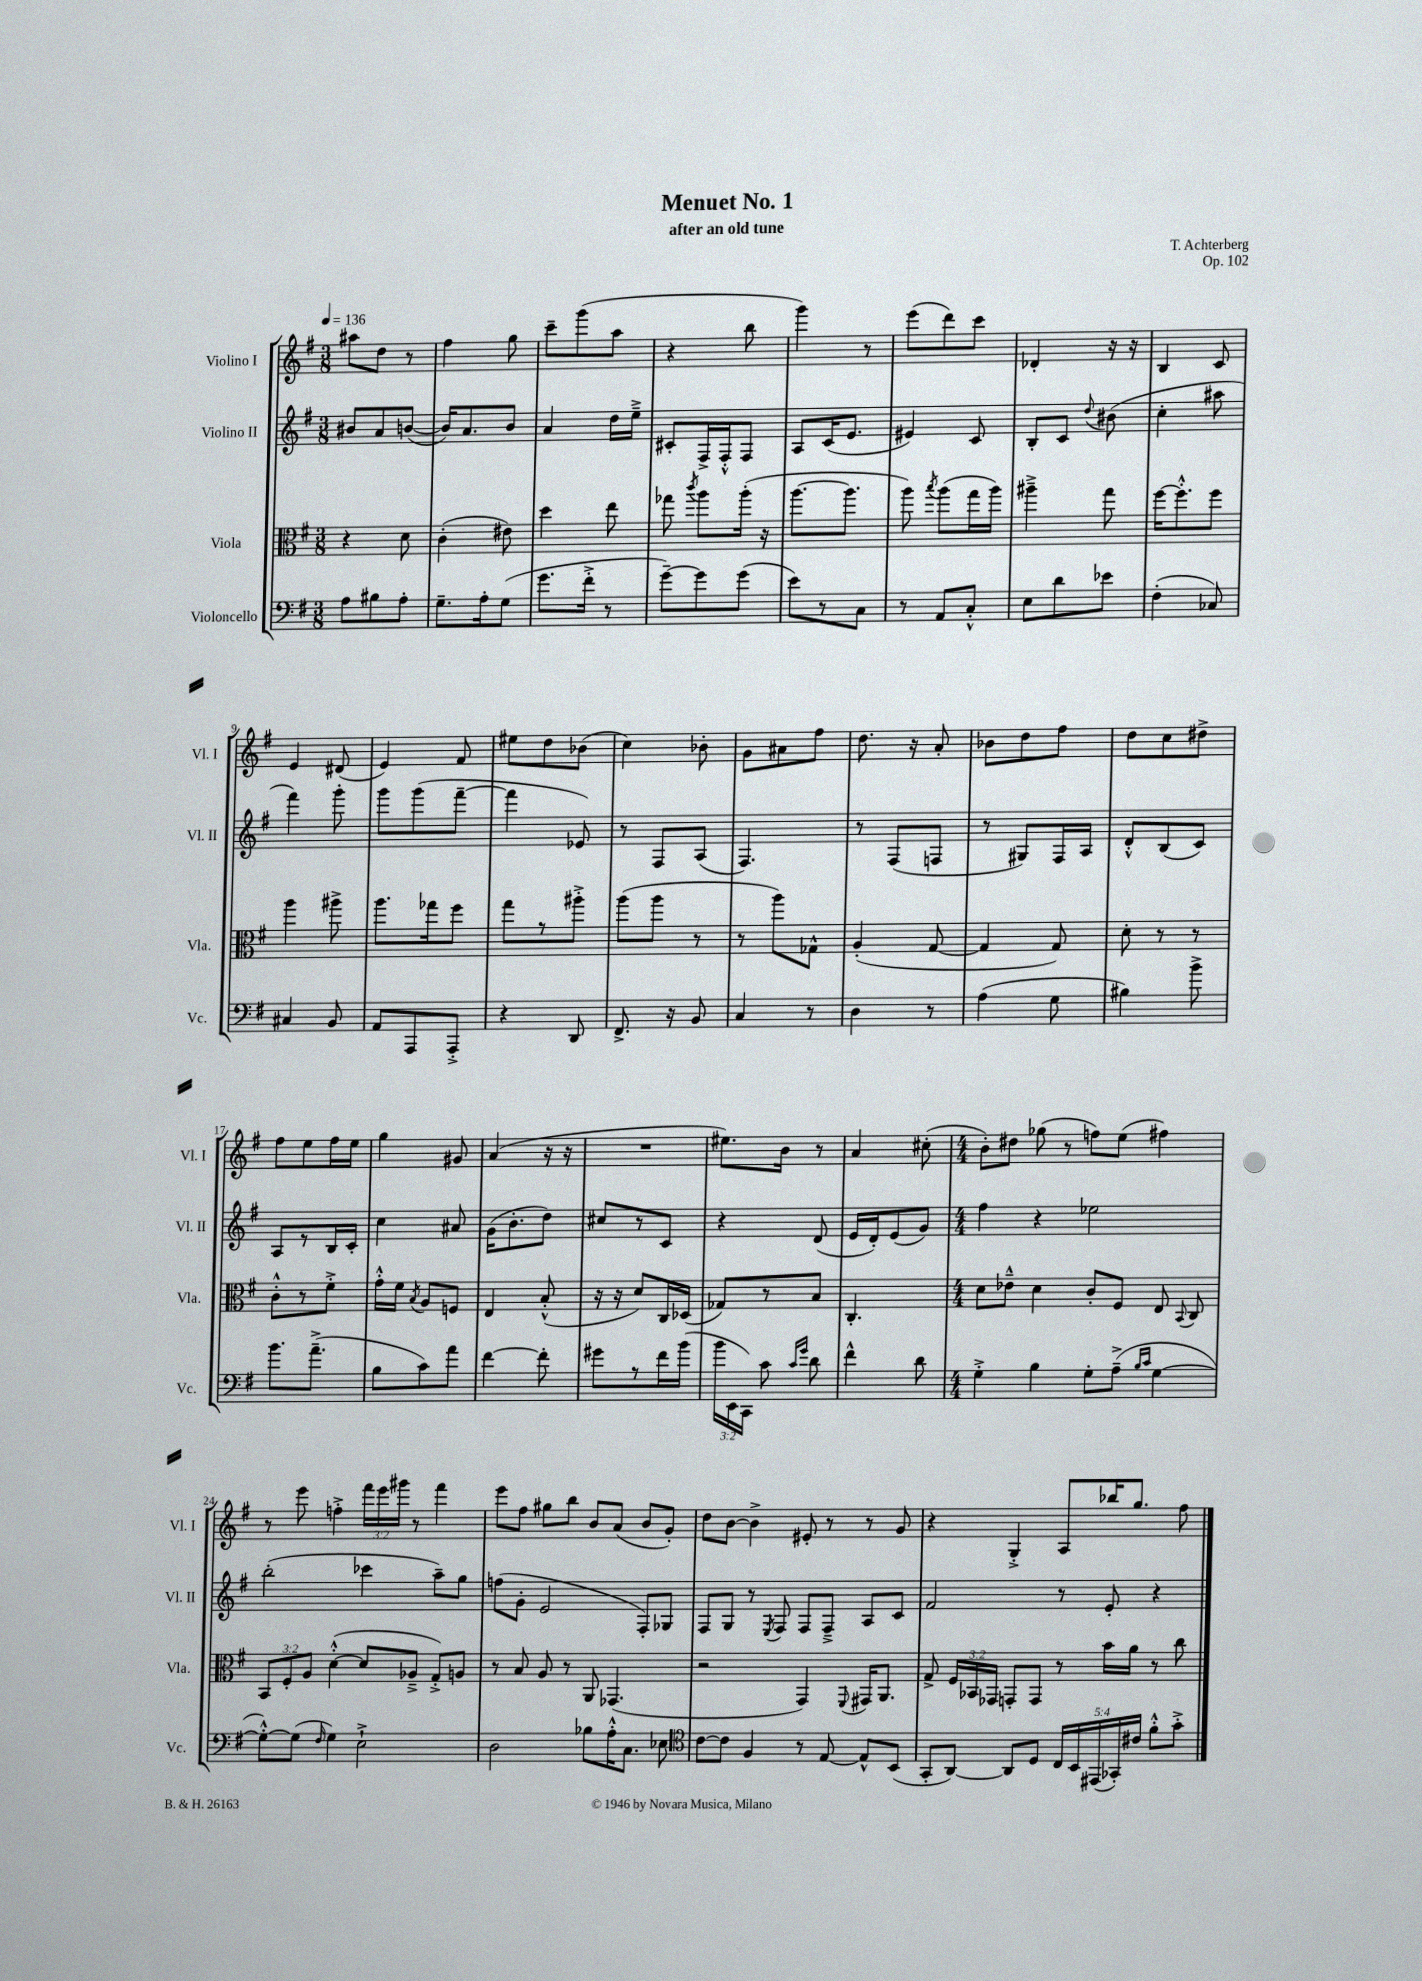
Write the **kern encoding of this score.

**kern	**kern	**kern	**kern
*staff4	*staff3	*staff2	*staff1
*clefF4	*clefC3	*clefG2	*clefG2
*k[f#]	*k[f#]	*k[f#]	*k[f#]
*M3/8	*M3/8	*M3/8	*M3/8
*MM136	*MM136	*MM136	*MM136
8A	4r	8b#	8aa#
8B#	.	8a	8dd
8A'	8d	([8b	8r
=	=	=	=
8.G~	(4c'	16b])	4ff#
.	.	8.a	.
16A'	.	.	.
(8G	8e#)	8b	8gg
=	=	=	=
8.g	4dd	4a	8ccc~
.	.	.	(8ggg
16f#'^	.	.	.
8r	8ee	16dd	8aa
.	.	16ee~^	.
=	=	=	=
[8g~)	8gg-	8c#'	4r
.	8qccc	.	.
8g]	8aa	16F#^	.
.	.	16F#'^^	.
(8g	(16aa'	8F#	8bb
.	16r	.	.
=	=	=	=
8e)	[8.aa	8A	4ggg)
8r	.	(16c	.
.	8.aa]	8.e	.
8C	.	.	8r
=	=	=	=
8r	8aa)	4e#)	(8eee
.	8qbb	.	.
8AA	(8aa	.	8ddd)
8C'^^	16gg	8c	8ccc
.	16aa)	.	.
=	=	=	=
8E	4aa#~^	8B'	4d-'
8d	.	8c	.
.	.	8qqdd	.
8e-	8gg	(8b#	16r
.	.	.	16r
=	=	=	=
(4F#'	[16ff#	4cc'	4B
.	8.ff#'^^]	.	.
8C-)	8ff#	8aa#	8c
=	=	=	=
4C#	4aa	4fff#)	4e
8BB	8aa#^	8ggg'	(8d#
=	=	=	=
8AA	8.aa	8ggg	4e)
8AAA	.	(8ggg	.
.	16gg-	.	.
8AAA'^	8ff#	[8fff#~	8f#
=	=	=	=
4r	8gg	4fff#]	8ee#
.	8r	.	8dd
8DD	8aa#'^	8e-)	(8b-
=	=	=	=
8.FF#^	(8aa	8r	4cc)
.	8aa	8F#	.
16r	.	.	.
8BB	8r	(8A	8b-'
=	=	=	=
4C	8r	4.F#)	8g
.	8aa)	.	8a#
8r	8G-^^	.	8ff#
=	=	=	=
4D	(4A'	8r	8.dd
.	.	(8F#	.
.	.	.	16r
8r	[8G	8F	8a'
=	=	=	=
(4A	4G]	8r	8b-
.	.	8G#)	8dd
8G	8G)	16F#	8ff#
.	.	16A	.
=	=	=	=
4B#)	8d'	8d'^^	8dd
.	8r	(8B	8cc
8b^	8r	8c)	8dd#^
=	=	=	=
8.b	8c'^^	8A	8ff#
.	8r	8r	8ee
(8.a~^	.	.	.
.	8f#'^	16B	16ff#
.	.	16c'	16ee
=	=	=	=
8B	16g'^^	4cc	4gg
.	16f#	.	.
.	8qB	.	.
8c)	8A	.	.
8a	8F	8a#	8g#
=	=	=	=
[4f#	4E	(16g	(4a
.	.	8.b'	.
8f#']	(8B'^^	8dd)	16r
.	.	.	16r
=	=	=	=
8g#	16r	8cc#	4.r
.	16r	.	.
8r	8d)	8r	.
16f#	16C	8c	.
(16b	(16D-	.	.
=	=	=	=
24b	8G-)	4r	8.ee#)
24EE	.	.	.
24CC)	.	.	.
8c	8r	.	.
.	.	.	16b
16qqc	.	.	.
16qqg	.	.	.
8d	8B	(8d	8r
=	=	=	=
4f#^^	4.C'	16e	4a
.	.	16d')	.
.	.	(8e	.
8d	.	8g)	(8cc#'
=	=	=	=
*M4/4	*M4/4	*M4/4	*M4/4
4G'^	8d	4ff#	8b')
.	8e-~^^	.	8dd#
4B	4d	4r	(8gg-
.	.	.	8r
8G'	8c'	2ee-	8ff)
(8A~^	8F#	.	(8ee
16qqB	.	.	.
16qqc	.	.	.
[4G	8E	.	4ff#)
.	8qqBB	.	.
.	8C	.	.
=	=	=	=
8G'^^_)	12BB	(2bb'	8r
.	12F#'	.	.
(8G]	.	.	8eee
.	12A	.	.
16qqF#	.	.	.
4G)	([4d'^^	.	4ff'^
2E`^	8d]	4ccc-	24fff#
.	.	.	24eee
.	.	.	24ggg#
.	8A-~^	.	8r
.	8G'^)	8aa~)	4fff#
.	8A	8gg	.
=	=	=	=
2D	8r	(8ff	8eee
.	8B	8g'	8ff#
.	8A	2e	8gg#
.	8r	.	8bb
8B-	8AA	.	8b
16A'^^	(4.GG-	.	(8a
8.C	.	.	.
.	.	8F#')	8b
8E-	.	8G-	8g')
=	=	=	=
*clefC4	*	*	*
[8c	2r	8F#	8dd
8c]	.	8G	[8b
4F#	.	8r	4b^]
.	.	8qE	.
.	.	8F#	.
8r	4GG)	8F#	8e#'
[8E	.	8F#~^	8r
.	8qqFF#	.	.
8E^^]	16GG#	8A	8r
.	8.AA	.	.
(8BB	.	8c	8g
=	=	=	=
8GG'	8G^	2f#	4r
[8AA)	24F#	.	.
.	24BB-	.	.
.	24GG-	.	.
8AA]	8GG'	.	4G'^
8D	8GG	.	.
20C	8r	8r	8A
20BB	.	.	.
(20EE#	.	.	.
.	16b	8e'	16bb-
20GG-')	.	.	.
.	16a	.	8.gg
20c#	.	.	.
8f#'^^	8r	4r	.
8g'^	8cc	.	8ff#
==	==	==	==
*-	*-	*-	*-
